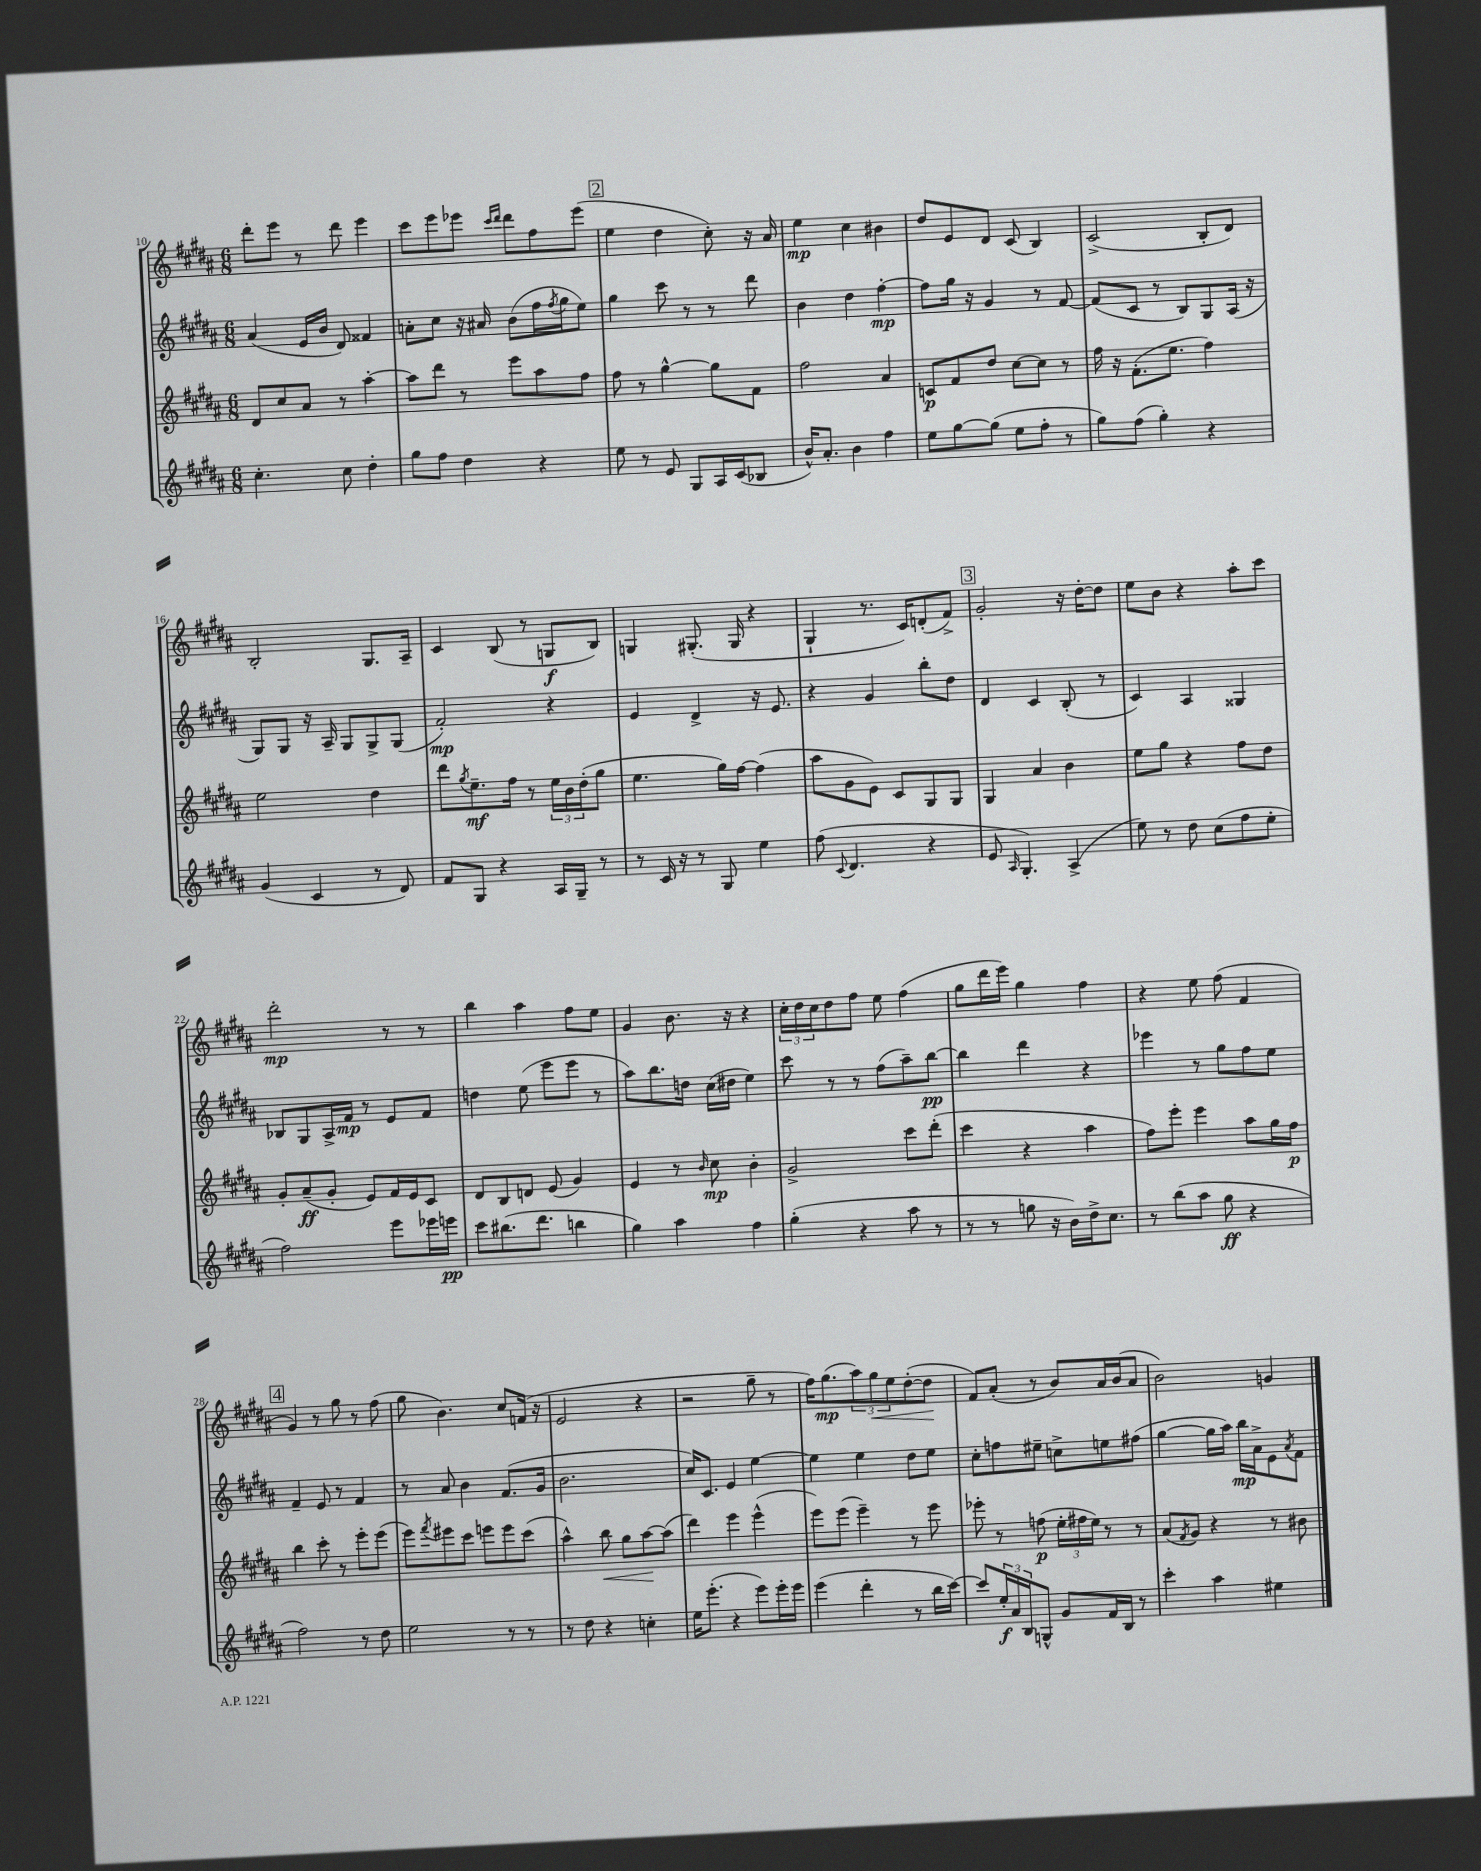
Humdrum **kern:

**kern	**kern	**kern	**kern
*staff4	*staff3	*staff2	*staff1
*clefG2	*clefG2	*clefG2	*clefG2
*k[f#c#g#d#a#]	*k[f#c#g#d#a#]	*k[f#c#g#d#a#]	*k[f#c#g#d#a#]
*M6/8	*M6/8	*M6/8	*M6/8
4.cc#'	8d#	(4a#	8ddd#'
.	8cc#	.	8eee
.	8a#	16e	8r
.	.	16b	.
8cc#	8r	8d#)	8ddd#
4dd#'	[4aa#'	4f##	4eee
=	=	=	=
8gg#	8aa#]	8a'	8ccc#
8ff#	8ddd#	8cc#	8eee
4dd#	8r	16r	8eee-
.	.	16a#	.
.	.	.	16qqccc#
.	.	.	16qqddd#
.	8eee	(8b	8ddd#
4r	8aa#	16ff#	8ff#
.	.	8qff#	.
.	.	16gg#	.
.	8ff#	8ee)	(8eee-
=	=	=	=
8ee	8ff#	4gg#	4ee
8r	8r	.	.
8e	[4gg#^^	8ccc#	4dd#
8G#	.	8r	.
16A#	8gg#]	8r	8cc#')
(16c#	.	.	.
8B-	8f#	8ddd#	16r
.	.	.	16a#
=	=	=	=
16b^^)	2ff#	4b	4ee
8.a#'	.	.	.
4b	.	4dd#	4cc#
4ff#	4a#	[4ff#'	4b#
=	=	=	=
8ee	8c	8ff#]	8dd#
[8gg#	8f#	16gg#	8e
.	.	16r	.
(8gg#]	8dd#	4g#	8d#
8ee	[8cc#	.	(8c#
8ff#'	8cc#]	8r	4B)
8r	8r	[8f#	.
=	=	=	=
8gg#)	16ff#	(8f#]	(2c#^
.	16r	.	.
(8ff#	(8.f#'	8c#	.
4gg#')	.	8r	.
.	8.ee	.	.
.	.	8B)	.
4r	4ff#)	8G#	8B'
.	.	(16A#	8d#)
.	.	16r	.
=	=	=	=
(4g#	2ee	8G#)	2B'
.	.	8G#	.
4c#	.	16r	.
.	.	16A#~	.
.	.	8G#	.
8r	4dd#	8G#^	8.G#
8d#)	.	(8G#	.
.	.	.	16A#~
=	=	=	=
8f#	8ddd#	2f#')	4c#
.	8qgg#	.	.
8G#	8.ee~	.	.
4r	.	.	(8B
.	16ff#	.	.
.	8r	.	8r
16A#	24ee	4r	8G
.	24b	.	.
16G#~	.	.	.
.	(24dd#'	.	.
8r	8gg#	.	8B)
=	=	=	=
8r	4.ee	4e	4G
16c#	.	.	.
16r	.	.	.
8r	.	4d#^	(8.G#'
8G#	16gg#)	.	.
.	[16ff#	.	16G#
4ee	(4ff#]	16r	4r
.	.	8.e	.
=	=	=	=
(8ff#	8aa#	4r	4G#`
8qqc#	.	.	.
4.d#	8g#	.	.
.	8e)	4g#	8.r
.	8c#	.	.
.	.	.	16c#)
4r	8G#	8bb'	(8d'
.	8G#	8dd#	8f#^)
=	=	=	=
8e	4G#	4d#	2g#'
16qqA#	.	.	.
4.G#')	.	.	.
.	4a#	4c#	.
(4A#^	4b	(8B'	16r
.	.	.	[16dd#'
.	.	8r	8dd#]
=	=	=	=
8ee)	8ee	4c#)	8ee
8r	8gg#	.	8b
8dd#	4r	4A#	4r
(8cc#	.	.	.
8ff#	8ff#	4G##	8aa#'
8ee'	8dd#	.	8ccc#
=	=	=	=
2ff#)	8g#'	8B-	2ddd#'
.	(8a#~	8G#	.
.	8g#'	16A#^	.
.	.	16f#	.
.	8e)	8r	.
8eee	16f#	8e	8r
.	16e	.	.
16eee-	8c#	8f#	8r
16eee	.	.	.
=	=	=	=
8ccc#	8d#	4dd	4bb
(8.bb#	8B	.	.
.	8d	(8ee	4aa#
8.ddd#	.	.	.
.	(8e	8eee	.
4bb	4g#)	8eee	8ff#
.	.	8r	8ee
=	=	=	=
4gg#)	4e	8aa#)	4g#
.	.	8.bb	.
4aa#	8r	.	8.b
.	.	16dd	.
.	16qqb	.	.
.	8cc#	(16cc#	.
.	.	16dd#	16r
4ff#	4b'	4ee)	4r
=	=	=	=
(4gg#'	2g#^	8ccc#	24cc#'
.	.	.	24dd#
.	.	.	24cc#
.	.	8r	8dd#
4r	.	8r	8ff#
.	.	(8ff#	8ee
8aa#	8ccc#	8aa#~)	(4ff#
8r	(8ddd#'	[8bb	.
=	=	=	=
8r	4ccc#	4bb]	8gg#
8r	.	.	16ddd#
.	.	.	16eee)
8gg	4r	4ddd#	4gg#
16r	.	.	.
16b)	.	.	.
16dd#^	4aa#	4r	4ff#
8.cc#	.	.	.
=	=	=	=
8r	8ff#)	4eee-	4r
(8bb	8eee'	.	.
8aa#	4eee	8r	8ee
8gg#	.	8gg#	(8ff#
4r	8aa#	8ff#	4f#
.	16gg#	8ee	.
.	16ff#	.	.
=	=	=	=
2ff#)	4bb	4f#~	4g#)
.	8ccc#'	8e	8r
.	8r	8r	8gg#
8r	8eee'	4f#	8r
8dd#	(8eee	.	(8ff#
=	=	=	=
2ee	8eee)	8r	8gg#
.	8qfff#	.	.
.	8eee#	8a#	4.b)
.	8ccc#	4b	.
.	8eee	.	.
8r	8eee	(8.f#	8cc#
8r	(8ccc#	.	(16f
.	.	16g#	16r
=	=	=	=
8r	4aa#^^)	2.b	2e
8dd#	.	.	.
4r	8bb	.	.
.	8gg#	.	.
4cc'	[8aa#	.	4r
.	(8aa#]	.	.
=	=	=	=
16ee	4ddd#)	16cc#)	2r
(8.eee'	.	8.c#	.
4r	4eee	4e	.
8eee)	(4eee^^	[4ee	8gg#~
16eee'	.	.	8r
16eee	.	.	.
=	=	=	=
(4eee	8eee)	4ee]	16ff#)
.	.	.	(8.gg#
.	(8eee	.	.
4ddd#'	4eee~)	4ee	12aa#)
.	.	.	12gg#
.	.	.	12ee
8r	8r	8dd#	([8dd#'
16bb	8eee	8ee	8dd#]
[16ccc#)	.	.	.
=	=	=	=
8ccc#]	8eee-'	8cc#'	8f#)
24ee'	8r	8ff	(8a#'
24a#	.	.	.
24B	.	.	.
8G^^	(8ff	8ee#~	8r
8g#	24ee'	8cc^	8b)
.	24ff#	.	.
.	24ee)	.	.
16f#	8r	8ee	16a#
16B	.	.	(16b
8r	8r	(8ff#	8a#
=	=	=	=
4ccc#'	(8a#	[4gg#	2b)
.	8qf#	.	.
.	8g#)	.	.
4aa#	4r	16gg#]	.
.	.	16aa#)	.
.	.	16bb	.
.	.	16a#^	.
4ee#	8r	8e	4g
.	.	8qa#	.
.	8b#	8f#	.
==	==	==	==
*-	*-	*-	*-
